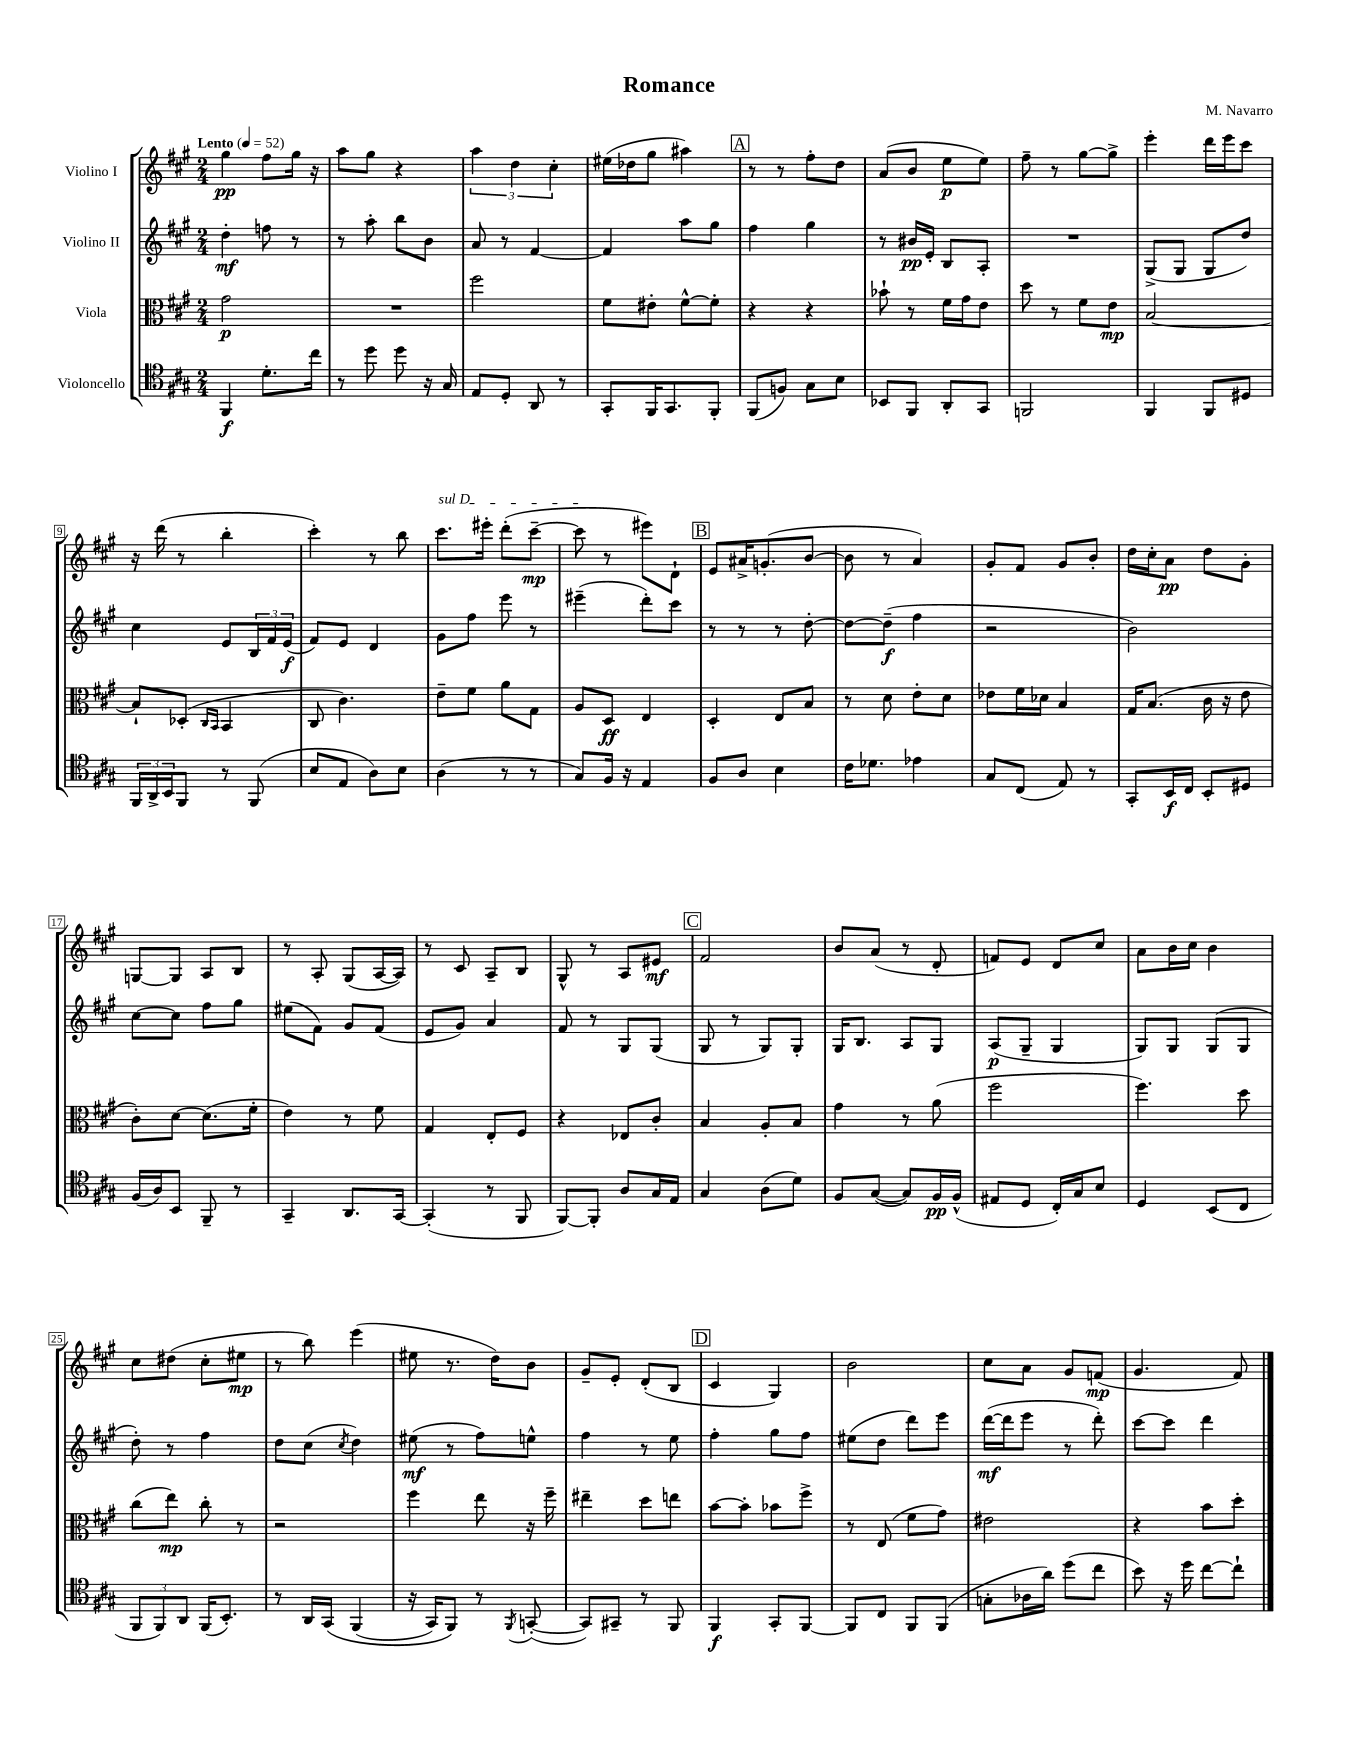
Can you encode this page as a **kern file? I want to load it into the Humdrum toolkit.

**kern	**kern	**kern	**kern
*staff4	*staff3	*staff2	*staff1
*clefC4	*clefC3	*clefG2	*clefG2
*k[f#c#g#]	*k[f#c#g#]	*k[f#c#g#]	*k[f#c#g#]
*M2/4	*M2/4	*M2/4	*M2/4
*MM52	*MM52	*MM52	*MM52
4FF#	2g#	4dd'	4gg#
8.d'	.	8ff	8ff#
.	.	8r	16gg#
16cc#	.	.	16r
=	=	=	=
8r	2r	8r	8aa
8dd	.	8aa'	8gg#
8dd	.	8bb	4r
16r	.	8b	.
16G#	.	.	.
=	=	=	=
8E	2ff#	8a	6aa
8D'	.	8r	.
.	.	.	6dd
8AA	.	[4f#	.
.	.	.	6cc#'
8r	.	.	.
=	=	=	=
8GG#'	8f#	4f#]	(16ee#
.	.	.	16dd-
16FF#	8e#'	.	8gg#
8.GG#	.	.	.
.	[8f#^^	8aa	4aa#)
8FF#'	8f#']	8gg#	.
=	=	=	=
(8FF#	4r	4ff#	8r
8F)	.	.	8r
8G#	4r	4gg#	8ff#'
8B	.	.	8dd
=	=	=	=
8BB-	8b-`	8r	(8a
8FF#	8r	16b#	8b
.	.	16e'	.
8AA'	16f#	8B	8ee
.	16g#	.	.
8GG#	8e	8A'	8ee)
=	=	=	=
2FF	8dd	2r	8ff#~
.	8r	.	8r
.	8f#	.	[8gg#
.	8e	.	8gg#^]
=	=	=	=
4FF#	[2B	(8G#^	4eee'
.	.	8G#	.
8FF#	.	8G#	16ddd
.	.	.	16eee
8D#	.	8dd)	8ccc#
=	=	=	=
24FF#	8B`]	4cc#	16r
24AA^	.	.	.
.	.	.	(16ddd
24BB	.	.	.
8FF#	(8D-'	.	8r
.	16qqC#	.	.
.	16qqBB	.	.
8r	4BB	8e	4bb'
(8FF#	.	24B	.
.	.	24f#	.
.	.	(24e	.
=	=	=	=
8B	8C#	8f#)	4ccc#')
8E	4.c#)	8e	.
8A)	.	4d	8r
8B	.	.	8bb
=	=	=	=
(4A	8e~	8g#	8.ccc#
.	8f#	8ff#	.
.	.	.	16eee#'
8r	8a	8eee	(8ddd'
8r	8G#	8r	[8ccc#~
=	=	=	=
8G#)	8A	(4eee#~	8ccc#]
16F#	8D	.	8r
16r	.	.	.
4E	4E	8ddd')	8eee#)
.	.	8ccc#	8d`
=	=	=	=
8F#	4D'	8r	8e
8A	.	8r	16a#^
.	.	.	(8.g'
4B	8E	8r	.
.	8B	[8dd'	[8b
=	=	=	=
16c#	8r	8dd_	8b]
8.d-	.	.	.
.	8d	(8dd~]	8r
4e-	8e'	4ff#	4a)
.	8d	.	.
=	=	=	=
8G#	8e-	2r	8g#'
(8C#	16f#	.	8f#
.	16d-	.	.
8E)	4B	.	8g#
8r	.	.	8b'
=	=	=	=
8GG#'	16G#	2b)	16dd
.	(8.B	.	16cc#'
16BB	.	.	8a
16C#	.	.	.
8BB'	16c#	.	8dd
.	16r	.	.
8D#	8e	.	8g#'
=	=	=	=
(16F#	8c#')	[8cc#	[8G
16A)	.	.	.
8BB	[8d	8cc#]	8G]
8FF#~	(8.d]	8ff#	8A
8r	.	8gg#	8B
.	16f#'	.	.
=	=	=	=
4GG#~	4e)	(8ee#	8r
.	.	8f#)	8A'
8.AA	8r	8g#	(8G#
.	8f#	(8f#	[16A
[16GG#	.	.	16A])
=	=	=	=
(4GG#']	4G#	8e	8r
.	.	8g#)	8c#
8r	8E'	4a	8A~
8FF#	8F#	.	8B
=	=	=	=
[8FF#)	4r	8f#	8G#^^
8FF#']	.	8r	8r
8A	8E-	8G#	8A
16G#	8c#'	(8G#	8e#
16E	.	.	.
=	=	=	=
4G#	4B	8G#	2f#
.	.	8r	.
(8A	8A'	8G#)	.
8d)	8B	8G#'	.
=	=	=	=
8F#	4g#	16G#	8b
.	.	8.B	.
([8G#	.	.	(8a
8G#])	8r	8A	8r
16F#	(8a	8G#	8d'
(16F#^^	.	.	.
=	=	=	=
8E#	2ff#	(8A	8f)
8D	.	8G#~	8e
16C#')	.	4G#	8d
16G#	.	.	.
8B	.	.	8cc#
=	=	=	=
4D	4.ff#)	8G#)	8a
.	.	8G#	16b
.	.	.	16cc#
(8BB	.	(8G#	4b
8C#	8dd	8G#	.
=	=	=	=
12FF#	(8cc#	8dd')	8cc#
12FF#)	.	.	.
.	8ee)	8r	(8dd#
12AA	.	.	.
(16FF#	8cc#'	4ff#	8cc#'
8.BB')	.	.	.
.	8r	.	8ee#
=	=	=	=
8r	2r	8dd	8r
16AA	.	(8cc#	8bb)
&(16GG#	.	.	.
.	.	8qcc#	.
(4FF#	.	4dd)	(4eee
=	=	=	=
16r	4ff#	(8ee#	8ee#
16GG#)	.	.	.
8FF#&)	.	8r	8.r
8r	8ee	8ff#)	.
.	.	.	16dd)
8qFF#	.	.	.
([8GG'	16r	8ee^^	8b
.	16ff#~	.	.
=	=	=	=
8GG])	4ee#~	4ff#	8g#~
8GG#~	.	.	8e'
8r	8dd	8r	(8d'
8FF#	8ee	8ee	8B
=	=	=	=
4FF#	[8b	4ff#'	4c#
.	8b']	.	.
8GG#'	8b-	8gg#	4G#)
[8FF#	8ff#^	8ff#	.
=	=	=	=
8FF#]	8r	(8ee#	2b
8C#	(8E	8dd	.
8FF#	8f#	8ddd)	.
(8FF#	8g#)	8eee	.
=	=	=	=
8G'	2e#	([16ddd	8cc#
.	.	16ddd]	.
16A-	.	8eee	8a
16a)	.	.	.
(8dd	.	8r	8g#
8cc#	.	8ddd')	(8f
=	=	=	=
8b)	4r	[8ccc#	4.g#
16r	.	8ccc#]	.
16dd	.	.	.
[8cc#	8b	4ddd	.
8cc#`]	8dd'	.	8f#)
==	==	==	==
*-	*-	*-	*-
